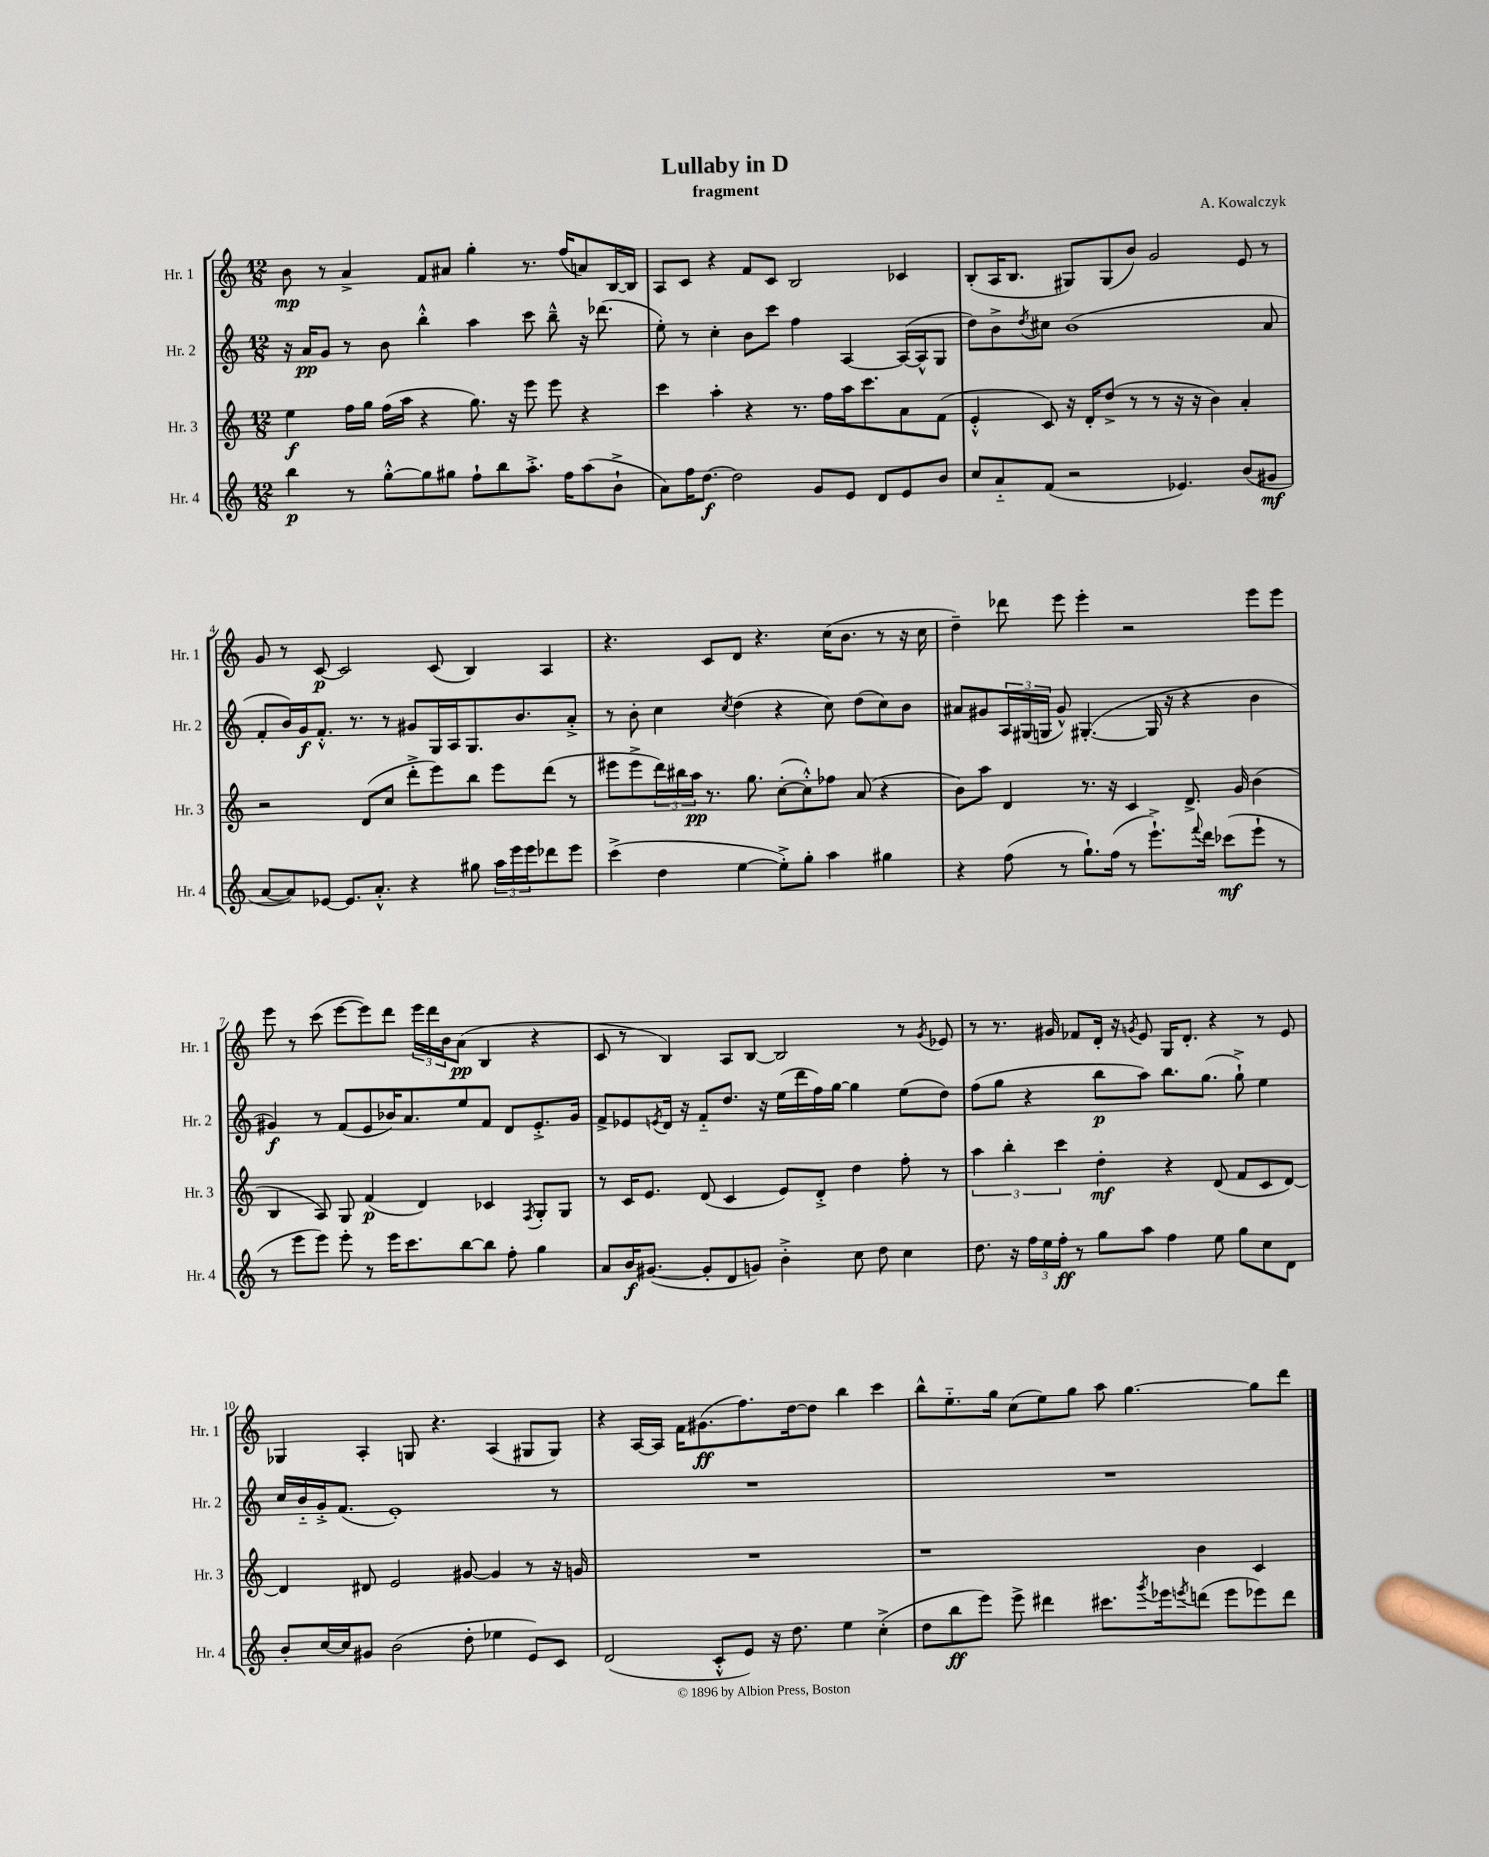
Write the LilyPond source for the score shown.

\header { title = "Lullaby in D" composer = "A. Kowalczyk" subtitle = "fragment" }
<<
\new StaffGroup <<
\new Staff = "s0" \with { instrumentName = "Hr. 1" shortInstrumentName = "Hr. 1" } {
    \clef treble \key c \major \numericTimeSignature \time 12/8
    b'8\mp r8 a'4-> f'8 ais'8 g''4-. r8. f''16( a'8) b16~ b16 |
    a8 c'8 r4 f'8 c'8 b2 ces'4 |
    b8-.( a16 b8. gis8) gis8( b'8) g'2 e'8 r8 |
    g'8 r8 c'8~\p c'2 c'8( b4) a4 |
    r4. c'8 d'8 r4. c''16( b'8. r8 r16 c''16 |
    d''4--) des'''8 e'''8 e'''4-. r2 e'''8 e'''8 |
    e'''8 r8 c'''8( e'''8~ e'''8) d'''8 \tuplet 3/2 { e'''16 d'''16 b'16 } a'8\pp( b4 r4 |
    c'8 r8 b4) a8 b8~ b2 r8 \acciaccatura { g'8 } ees'8 |
    r8 r8. gis'16 fes'8 d'16-. r16 \acciaccatura { g'8 } e'8 g16 d'8.-. r4 r8 e'8 |
    ges4 a4-. g8 r4. a4( gis8 gis8) |
    r4 a16~ a16 f'16 gis'8.\ff( f''8.) d''16~ d''8 b''4 c'''4 |
    b''8-^ e''8.-_ g''16 c''8( e''8) g''8 a''8 g''4.~ g''8 d'''8 \bar "|." |
}
\new Staff = "s1" \with { instrumentName = "Hr. 2" shortInstrumentName = "Hr. 2" } {
    \clef treble \key c \major \numericTimeSignature \time 12/8
    r16 a'16\pp g'8 r8 b'8 b''4-.-^ a''4 c'''8 b''8---^ r16 des'''8.( |
    e''8-.) r8 c''4-. b'8 c'''8 f''4 a4~ a16~( a16-^ g8 |
    d''8) b'8-> \acciaccatura { d''8 } cis''8 b'1( a'8 |
    f'8-. b'16) g'16\f f'8.-.-^ r8. r8 gis'8 g16 a16 g8. b'8. a'8-.-> |
    r8 b'8-. c''4 \acciaccatura { c''8 } d''4( r4 c''8) d''8( c''8) b'8 |
    ais'8 gis'8 \tuplet 3/2 { a16 gis16( g16 } gis'8-^) gis4.~-.( gis16 r16 r4 b'4 |
    gis'4\f) r8 f'8( e'8 bes'16) a'8. e''8 f'8 d'8 e'8.-.-> gis'16 |
    f'8-> ees'8 \acciaccatura { e'8 } d'16 r16 f'8-_ d''8. r16 e''16( d'''16 f''16) g''16~ g''4 e''8( d''8) |
    f''8( g''8 r4 b''8\p a''8) b''8. g''8.( g''8-!->) e''4 |
    c''16 b'16-_ g'16-.-> f'8.( e'1-.) r8 |
    R1. |
    R1. \bar "|." |
}
\new Staff = "s2" \with { instrumentName = "Hr. 3" shortInstrumentName = "Hr. 3" } {
    \clef treble \key c \major \numericTimeSignature \time 12/8
    e''4\f f''16 g''16 f''16( a''16 r4 g''8.) r16 e'''8 e'''8 r4 |
    c'''4 a''4-. r4 r8. f''16 a''16 c'''8. a'8 f'8( |
    e'4-.-^ c'8) r16 d'16-. d''8->( r8 r8 r16 r16 b'4) a'4-. |
    r2 d'8( c''8 d'''8-.-> e'''8) b''8 e'''8 d'''8( r8 |
    eis'''8 eis'''8-> \tuplet 3/2 { d'''16) bis''16 a''16\pp } r8. g''8. c''8~-.( c''8-.-^) fes''8 a'8( r4 |
    b'8) a''8 d'4 r8. r16 c'4 d'8.-> g'16 b'4( |
    b4 a8) g8 f'4\p( d'4) ces'4 \acciaccatura { f8 } g8-. g8 |
    r8 c'16 e'8. d'8( c'4 e'8) d'8-.-> d''4 f''8-. r8 |
    \tuplet 3/2 { a''4 b''4-. c'''4 } d''4-.\mf r4 d'8( f'8 c'8 d'8~) |
    d'4 dis'8 e'2 gis'8~ gis'4 r8 r16 g'16 |
    R1. |
    r1 b'4 c'4 \bar "|." |
}
\new Staff = "s3" \with { instrumentName = "Hr. 4" shortInstrumentName = "Hr. 4" } {
    \clef treble \key c \major \numericTimeSignature \time 12/8
    b''4\p r8 g''8~-.-^ g''8 gis''8 f''8-! b''8 a''8.-.-> f''16 a''8( b'8-!-> |
    a'8) f''16 d''8.~\f d''2 g'8 e'8 d'8 e'8 b'8 |
    c''8 a'8-_ f'8( r2 ees'4.) b'8( gis'8\mf |
    a'8~ a'8) ees'8~ ees'8. a'8.-.-^ r4 gis''8 \tuplet 3/2 { a''16 e'''16 e'''16 } des'''8 e'''8 |
    c'''4->( d''4 e''4~ e''8-.->) g''8-. a''4 gis''4 |
    r4 f''8( r8 g''8.-!) f''16( r8 e'''8.-!->) \appoggiatura { f'''8 } d'''16 ces'''8\mf( e'''8-! r8 |
    r8 e'''8 e'''8) e'''8-. r8 e'''16 c'''8. b''8~ b''8 f''8-. g''4 |
    a'8 b'16\f gis'8.~( gis'8-. d'8 g'8) b'4-.-> c''8 d''8 c''4 |
    d''8. r16 \tuplet 3/2 { f''16 e''16 f''16-.\ff } r8 g''8 a''8 f''4 e''8 g''8 c''8 d'8 |
    b'8-. c''16~ c''16 gis'8 b'2( d''8-. ees''4 e'8) c'8 |
    d'2( c'8-.-^ e'8) r16 d''8. e''4 c''4-.->( |
    d''8 b''8\ff e'''8) e'''8-> dis'''4 cis'''8. \acciaccatura { g'''8 } ees'''16 \acciaccatura { e'''8 } d'''8( e'''8 ees'''8) d'''8 \bar "|." |
}
>>
>>
